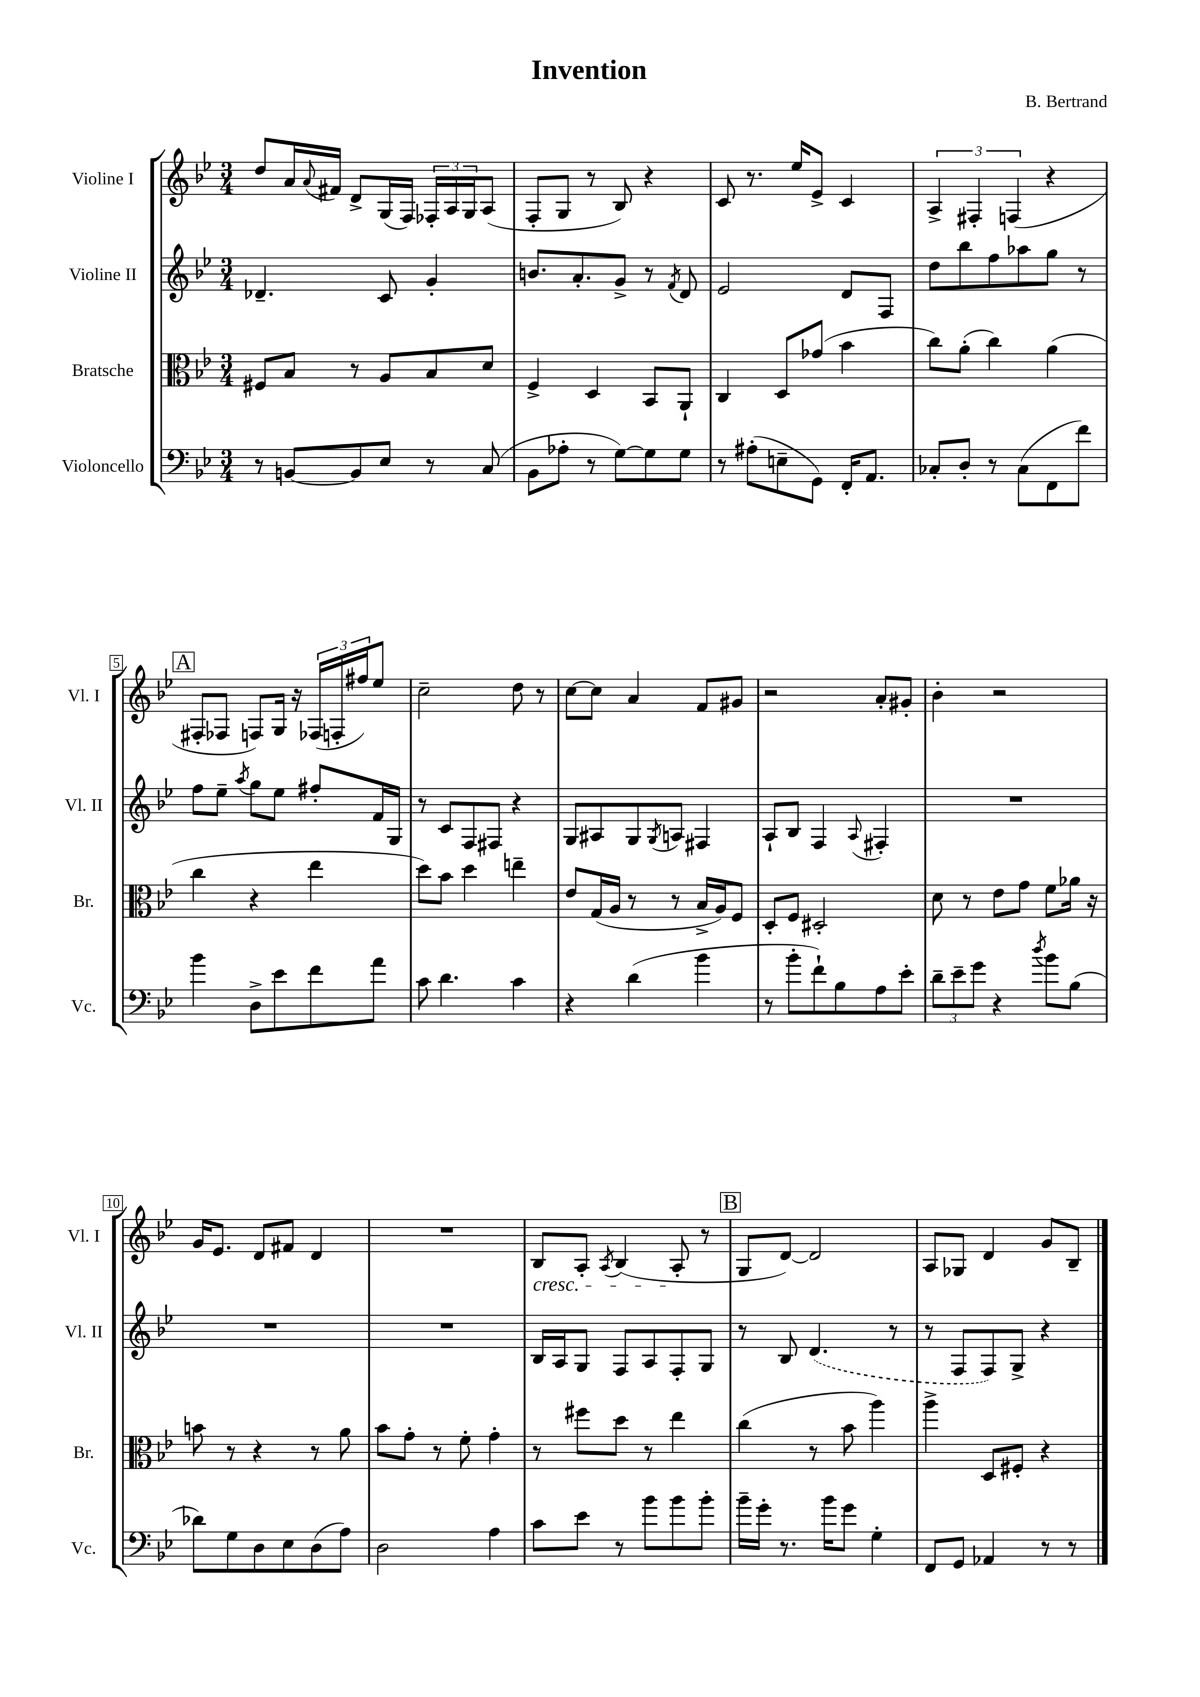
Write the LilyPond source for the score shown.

\header { title = "Invention" composer = "B. Bertrand" }
<<
\new StaffGroup <<
\new Staff = "s0" \with { instrumentName = "Violine I" shortInstrumentName = "Vl. I" } {
    \clef treble \key bes \major \numericTimeSignature \time 3/4
    d''8 a'16 \appoggiatura { a'8 } fis'16 d'8-> g16( f16) \tuplet 3/2 { fes16-. a16 g16 } a8( |
    f8-. g8 r8 bes8) r4 |
    c'8 r8. ees''16 ees'8-> c'4 |
    \tuplet 3/2 { a4-> fis4-. f4( } r4 |
    \mark \markup { \box "A" } fis8-. fes8 f8) g16 r16 \tuplet 3/2 { fes16( f16-. fis''16) } ees''8 |
    c''2-- d''8 r8 |
    c''8~ c''8 a'4 f'8 gis'8 |
    r2 a'8-. gis'8-. |
    bes'4-. r2 |
    g'16 ees'8. d'8 fis'8 d'4 |
    R2. |
    bes8\cresc a8-. \acciaccatura { a8 } bes4( a8-.\! r8 |
    \mark \markup { \box "B" } g8 d'8~) d'2 |
    a8 ges8 d'4 g'8 bes8-- \bar "|." |
}
\new Staff = "s1" \with { instrumentName = "Violine II" shortInstrumentName = "Vl. II" } {
    \clef treble \key bes \major \numericTimeSignature \time 3/4
    des'4.-- c'8 g'4-. |
    b'8. a'8.-. g'8-> r8 \acciaccatura { f'8 } d'8 |
    ees'2 d'8 f8 |
    d''8 bes''8 f''8 aes''8 g''8 r8 |
    \mark \markup { \box "A" } f''8 ees''8-- \acciaccatura { a''8 } g''8 ees''8 fis''8-. f'16 g16 |
    r8 c'8 f8 fis8 r4 |
    g8 ais8 g8 \acciaccatura { g8 } a8 fis4 |
    a8-! bes8 f4 \appoggiatura { a8 } fis4-. |
    R2. |
    R2. |
    R2. |
    bes16 a16 g8 f8 a8 f8-. g8 |
    \mark \markup { \box "B" } r8 bes8 \once \slurDashed d'4.( r8 |
    r8 f8 f8) g8-> r4 \bar "|." |
}
\new Staff = "s2" \with { instrumentName = "Bratsche" shortInstrumentName = "Br." } {
    \clef alto \key bes \major \numericTimeSignature \time 3/4
    fis8 bes8 r8 a8 bes8 d'8 |
    f4-> d4 bes,8 a,8-! |
    c4 d8 ges'8( bes'4 |
    c''8) a'8-.( c''4) a'4( |
    \mark \markup { \box "A" } c''4 r4 ees''4 |
    d''8) bes'8 d''4 e''4-- |
    ees'8 g16( a16 r8 r8 bes16-> a16) f8 |
    d8-. f8 dis2-. |
    d'8 r8 ees'8 g'8 f'8 aes'16 r16 |
    b'8 r8 r4 r8 a'8 |
    bes'8 g'8-. r8 f'8-. g'4-. |
    r8 fis''8 d''8 r8 ees''4 |
    \mark \markup { \box "B" } c''4( r8 bes'8 a''4) |
    a''4-> d8 fis8-. r4 \bar "|." |
}
\new Staff = "s3" \with { instrumentName = "Violoncello" shortInstrumentName = "Vc." } {
    \clef bass \key bes \major \numericTimeSignature \time 3/4
    r8 b,8~ b,8 ees8 r8 c8( |
    bes,8 aes8-. r8 g8~) g8 g8 |
    r8 ais8-.( e8-- g,8) f,16-. a,8. |
    ces8-. d8-. r8 ces8( f,8 f'8) |
    \mark \markup { \box "A" } bes'4 d8-> ees'8 f'8 a'8 |
    c'8 d'4. c'4 |
    r4 d'4( bes'4 |
    r8 bes'8-. f'8-!) bes8 a8 ees'8-. |
    \tuplet 3/2 { d'8-- ees'8-- g'8 } r4 \acciaccatura { d''8 } bes'8 bes8( |
    des'8) g8 d8 ees8 d8( a8) |
    d2 a4 |
    c'8 ees'8 r8 bes'8 bes'8 bes'8-. |
    \mark \markup { \box "B" } bes'16-- g'16-. r8. bes'16 g'8 g4-. |
    f,8 g,8 aes,4 r8 r8 \bar "|." |
}
>>
>>
\layout { \context { \Score \override BarNumber.stencil = #(make-stencil-boxer 0.1 0.3 ly:text-interface::print) } }
